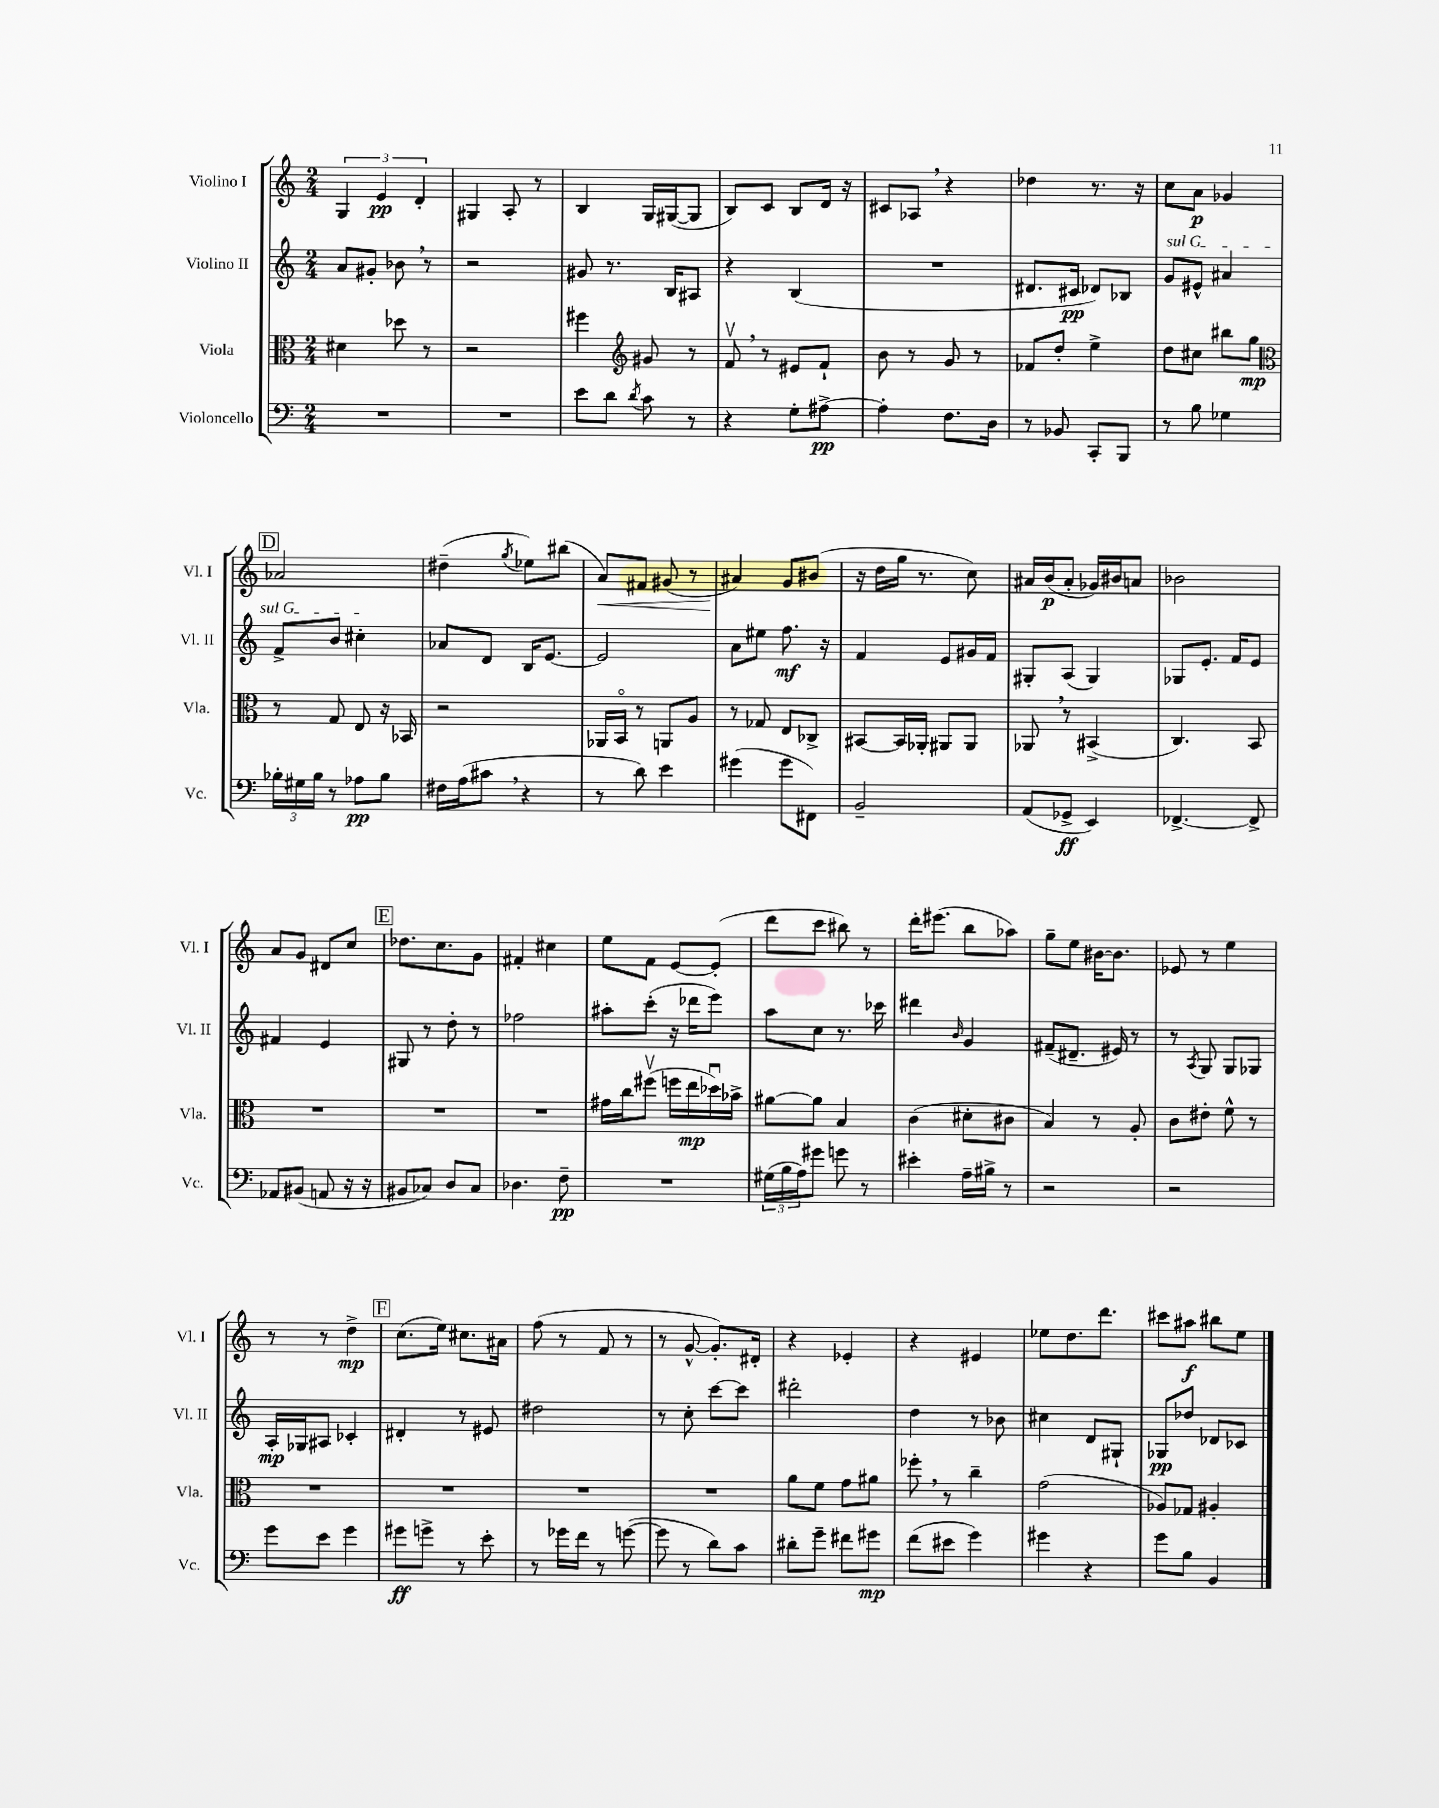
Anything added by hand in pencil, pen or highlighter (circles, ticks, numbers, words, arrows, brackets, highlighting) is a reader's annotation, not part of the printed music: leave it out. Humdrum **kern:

**kern	**kern	**kern	**kern
*staff4	*staff3	*staff2	*staff1
*clefF4	*clefC3	*clefG2	*clefG2
*k[]	*k[]	*k[]	*k[]
*M2/4	*M2/4	*M2/4	*M2/4
2r	4d#	8a	6G
.	.	8g#'	.
.	.	.	6e
.	8dd-	8b-	.
.	.	.	6d'
.	8r	8r	.
=	=	=	=
2r	2r	2r	4G#
.	.	.	8A'
.	.	.	8r
=	=	=	=
8e	4ff#	8g#	4B
8d	.	8.r	.
*	*clefG2	*	*
8qd	.	.	.
8c	8g#	.	16G
.	.	16B	([16G#
8r	8r	8A#	8G#]
=	=	=	=
4r	8fv	4r	8B)
.	8r	.	8c
8G'	8e#	(4B	8B
[8A#^	8f`	.	16d
.	.	.	16r
=	=	=	=
4A#']	8b	2r	8c#
.	8r	.	8A-
8.F	8g	.	4r
.	8r	.	.
16D	.	.	.
=	=	=	=
8r	8f-	8.d#	4dd-
8BB-	8dd'	.	.
.	.	16c#	.
8CC'	4ee^	8d-)	8.r
8BBB	.	8B-	.
.	.	.	16r
=	=	=	=
8r	8dd	8g	8cc
8B	8cc#	8e#^^	8a
4G-	8bb#	4a#	4g-
.	8gg	.	.
=	=	=	=
*	*clefC3	*	*
24B-'	8r	8f^	2a-
24G#	.	.	.
24B-	.	.	.
8r	8G	8b	.
8A-	8E	4cc#'	.
8B-	16r	.	.
.	16BB-	.	.
=	=	=	=
16F#	2r	8a-	(4dd#~
(16A	.	.	.
8c#	.	8d	.
.	.	.	8qgg
4r	.	16B	8ee-)
.	.	[8.e	.
.	.	.	(8bb#
=	=	=	=
8r	16AA-	2e]	8a)
.	16BBo	.	.
8d)	8r	.	8f#
4e	8AA	.	(8g#
.	8A	.	8r
=	=	=	=
(4g#	8r	8a	4a#)
.	8G-	8ee#	.
8g#	8E	8.ff	8g
8FF#)	8C-^	.	(8b#
.	.	16r	.
=	=	=	=
2BB~	[8BB#	4f	16r
.	.	.	16dd
.	16BB#]	.	16gg
.	16AA-'	.	8.r
.	8AA#	8e	.
.	8AA#	16g#	8cc)
.	.	16f	.
=	=	=	=
(8AA	8AA-	8G#'	16a#
.	.	.	(16b
8GG-^	8r	(8A	8a#'
4EE)	(4BB#^	4G#)	16g-)
.	.	.	16b#
.	.	.	8a
=	=	=	=
[4.FF-^	4.C)	8G-	2b-
.	.	8.e'	.
.	.	16f	.
8FF-^]	8BB	8e	.
=	=	=	=
8AA-	2r	4f#	8a
(8BB#	.	.	8g
8AA	.	4e	8d#
16r	.	.	8cc
16r	.	.	.
=	=	=	=
8BB#	2r	8G#	8.dd-
8C-)	.	8r	.
.	.	.	8.cc
8D	.	8dd'	.
8C-	.	8r	8g
=	=	=	=
4.D-	2r	2ff-	4f#'
.	.	.	4cc#
8F~	.	.	.
=	=	=	=
2r	16g#	8aa#'	8ee
.	16cc	.	.
.	(8ff#v	(8ccc'	8f
.	16ff	16r	[8e
.	16ee	16ddd-	.
.	16dd-u)	8eee)	(8e']
.	16b-^	.	.
=	=	=	=
(24G#	[8a#	8aa	8ddd
24B	.	.	.
24A)	.	.	.
8g#	8a#]	8cc	8ccc
8g	4B	8.r	8bb#)
8r	.	.	8r
.	.	16ccc-	.
=	=	=	=
4e#'	(4c	4ddd#	16ddd'
.	.	.	(8.eee#
.	.	16qqb	.
16A~	8d#'	4g	8bb
16B#^	.	.	.
8r	8c#	.	8aa-)
=	=	=	=
2r	4B)	(8f#~	8gg~
.	.	8.d#~	8ee
.	8r	.	[16b#
.	.	16e#)	8.b#]
.	8A'	8r	.
=	=	=	=
2r	8c	8r	8e-
.	.	8qA	.
.	8e#'	8G	8r
.	8f^^	8G	4ee
.	8r	8G-	.
=	=	=	=
8g	2r	16A'	8r
.	.	16G-	.
8e	.	8A#	8r
4g	.	4c-'	4dd^
=	=	=	=
8g#	2r	4d#'	(8.cc
8g^	.	.	.
.	.	.	16ee)
8r	.	8r	8.cc#
8e'	.	8e#	.
.	.	.	16a#
=	=	=	=
8r	2r	2dd#	(8ff
16g-	.	.	8r
16f	.	.	.
8r	.	.	8f
([8g	.	.	8r
=	=	=	=
8g]	2r	8r	8r
8r	.	8cc'	[8g^^
8d)	.	[8ccc	8.g'])
8c	.	8ccc]	.
.	.	.	16d#'
=	=	=	=
8d#'	8a	2ddd#'	4r
8g~	8f	.	.
8f#	8g	.	4e-'
8g#	8a#	.	.
=	=	=	=
(8f	8ff-'	4dd	4r
8e#	8r	.	.
4g)	4cc~	8r	4e#
.	.	8b-	.
=	=	=	=
4g#	(2g	4cc#	8ee-
.	.	.	8.dd
4r	.	8d	.
.	.	.	8.ddd
.	.	8G#`	.
=	=	=	=
8g	8A-)	8G-	8ccc#
8B	8G-	8dd-	8aa#
4BB	4A#'	8d-	8bb#
.	.	8c-	8ee
==	==	==	==
*-	*-	*-	*-
